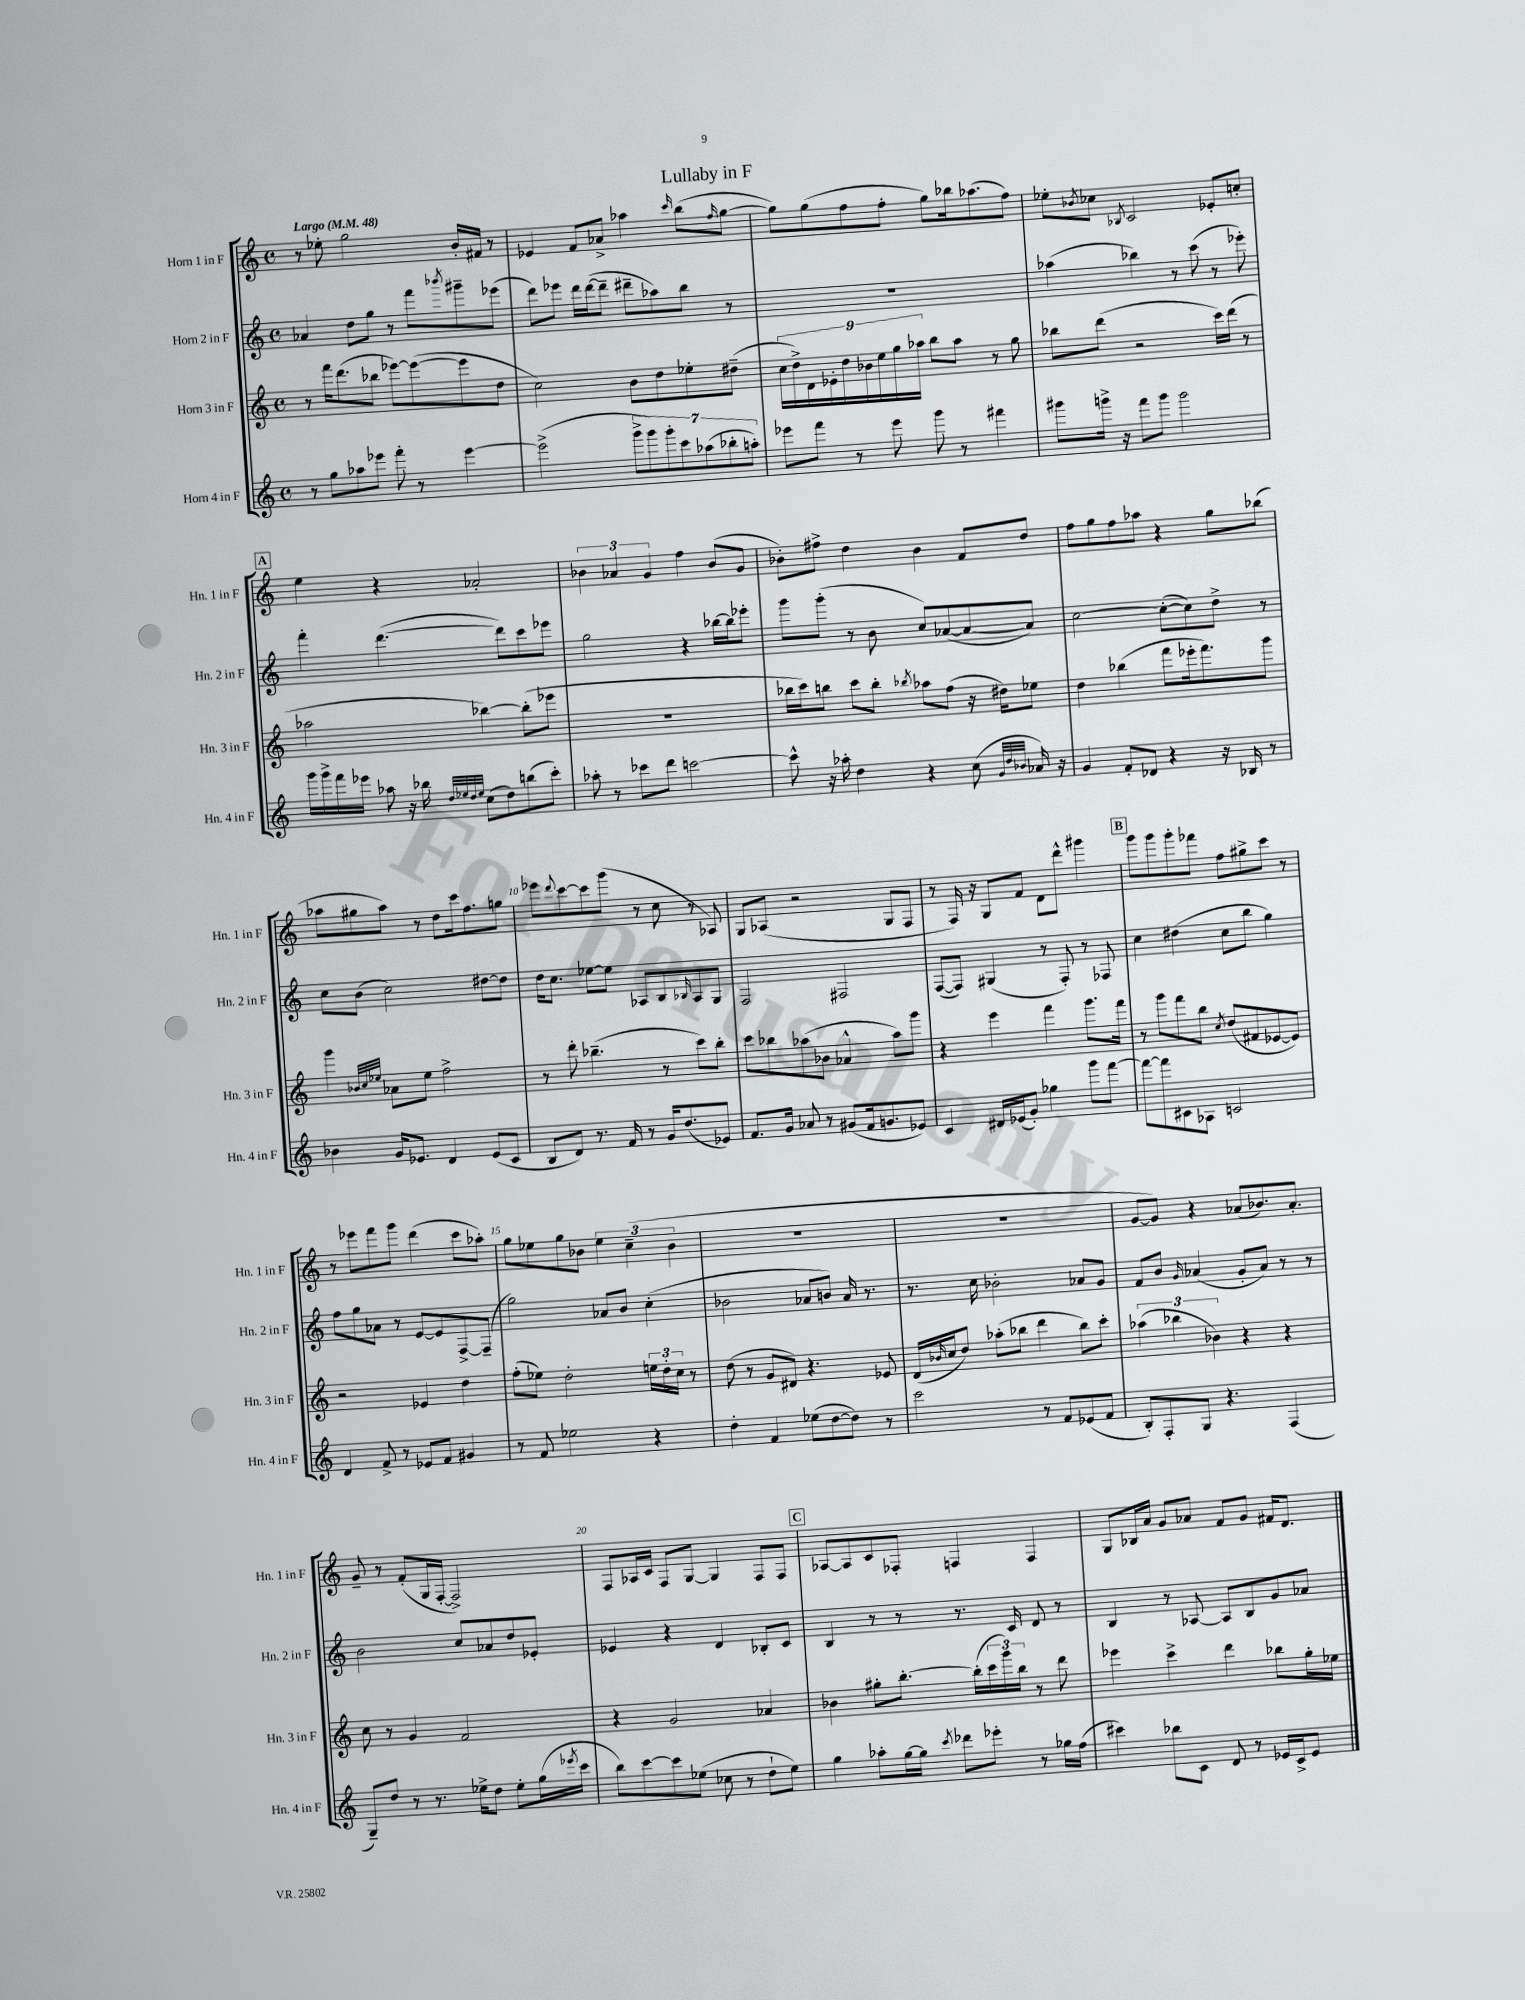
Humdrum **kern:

**kern	**kern	**kern	**kern
*staff4	*staff3	*staff2	*staff1
*clefG2	*clefG2	*clefG2	*clefG2
*k[]	*k[]	*k[]	*k[]
*M4/4	*M4/4	*M4/4	*M4/4
*met(c)	*met(c)	*met(c)	*met(c)
*MM48	*MM48	*MM48	*MM48
8r	8r	4a-/	8r
8gg\L	16fff\LK	.	8ee-'\
.	(8.ddd\	.	.
8aa-\	.	8dd\L	2gg\
8eee-\J	8bb-\J	8gg\J	.
8fff'\	[8eee-\L)	8r	.
8r	(8eee-\_	8fff\L	.
.	.	8qbbb-/	.
[4eee-\	8eee-\]	8ggg#~\	16b'/LL
.	.	.	16f#/JJ
.	8dd\J	(8eee-\J	8r
=	=	=	=
(2eee-^\]	2cc\)	8ddd\L)	4e-/
.	.	8eee-\J	.
.	.	16ddd\LL	8f/L
.	.	([16ddd\J	.
.	.	8ddd~\]J	8a-^/J
14ggg^\L	8b\L	8ddd#~\L	4aa-\
14ggg\)	.	.	.
.	8dd\	8aa-\)	.
14ggg'\	.	.	.
14ccc\	.	.	.
.	.	.	16qqccc/
.	8ee-'\	8bb\J	(8bb\L
(14aa-\	.	.	.
14bb-'\	.	.	.
.	.	.	16qqff/
.	(8dd#~\J	8r	[8gg\J
14aa'\J)	.	.	.
=	=	=	=
8eee-\L	18cc\LL	1r	8gg\]L)
.	18dd^\)	.	.
.	18d\	.	.
8fff\J	.	.	(8gg\
.	18e-'\	.	.
.	18dd\	.	.
8r	.	.	8ff\
.	18b-\	.	.
.	18ee\	.	.
8eee-\	.	.	8ff'\J
.	18gg\	.	.
.	18aa-\JJ	.	.
8ggg\	8bb\L	.	8gg\L)
8r	8aa-\J	.	16bb-\k
.	.	.	(8.aa-\
4fff#\	8r	.	.
.	8gg\	.	8ff\J)
=	=	=	=
8ggg#\L	8bb-\L	(4aa-\	8ee-'\L
.	.	.	8qb-/
16ggg^\Jk	(8ddd\J	.	8cc-\J
16r	.	.	.
.	.	.	8qB-/
8fff\L	2r	4bb-\)	2c/
8ggg\J	.	.	.
2ggg\	.	8r	.
.	.	(8ccc\	.
.	16ccc\LL)	8r	8e-'/L
.	(16ddd\JJ	.	.
.	8r	8eee-'\)	8cc'/J
=	=	=	=
16ggg\LL	2aa-\	4fff'\	4ee\
16ggg^\	.	.	.
16fff\	.	.	.
16eee-\JJ	.	.	.
8aa-\	.	([4.ddd\	4r
16r	.	.	.
16bb-\	.	.	.
32qqdd/LLL	.	.	.
32qqee-/	.	.	.
32qqdd/	.	.	.
32qqee-/JJJ	.	.	.
(8cc\L	[4bb-\)	.	2a-'/
8dd\)	.	8ddd\]L)	.
(8bb\	(8bb-'\]L	8ccc\	.
8ccc'\J)	8eee-\J	8eee-\J	.
=	=	=	=
8aa-'\	1r	2gg\	6b-\
8r	.	.	.
.	.	.	6a-/
8ccc-\L	.	.	.
.	.	.	6g/
8ddd\J	.	.	.
[2ccc\	.	4r	4ff\
.	.	[16bb-\LL	(8b-/L
.	.	16bb-\]J	.
.	.	8eee-'\J	8g/J
=	=	=	=
8ccc^^\]	16bb-\LL	8ggg\L	8b-'\L)
.	16ccc\J)	.	.
16r	8bb\J	(8ggg'\J	8ff#^\J
16aa-'\	.	.	.
4dd\	8ccc\L	8r	4dd\
.	8bb'\J	8b\	.
.	8qbb-/	.	.
4r	8aa-\L	8cc/L)	4b-\
.	(8ff\J	([8a-/	.
(8cc\	16r	8a-/_	8f/L
.	16dd#\LK)	.	.
32qqg/LLL	.	.	.
32qqdd/	.	.	.
32qqb-/JJJ	.	.	.
16a-/)	8ee-\J	8a-/]J)	8dd/J
16r	.	.	.
=	=	=	=
4g/	4dd\	[2cc\	8ff\L
.	.	.	8gg\
8f'/L	(4bb-\	.	8ff\
8d-/J	.	.	8aa-\J
4r	8fff\L	(8cc'\_L	4r
.	16eee-'\k	8cc\])	.
.	8.fff\)	.	.
16r	.	8dd^\J	8gg\L
16B-/	.	.	.
8r	8ggg\J	8r	(8bb-\J
=	=	=	=
4b-\	4ggg\	8cc\L	8aa-\L
.	.	(8b\J	8gg#\
.	32qqb-/LLL	.	.
.	32qqcc/	.	.
.	32qqee-/JJJ	.	.
16g/LK	8a-\L	2cc\)	8aa-\J)
8.e-/J	.	.	.
.	8ee-\J	.	8r
4d/	2ff^\	.	8dd\L
.	.	.	16ccc\k
.	.	.	8.ff\
(8e-/L	.	[8dd#\L	.
8c/J	.	8dd#\]J	8gg\J
=	=	=	=
8B/L	8r	16dd\LK	8eee-\L
.	.	8.cc\J	.
.	.	.	8qqddd/
8d/J)	8ddd'\	.	[8ccc\
8.r	(4.bb-~\	[8ee-\L	8ccc\]
.	.	8ee-\]J	(8ggg\J
16f/	.	.	.
8r	.	8A-/L	8r
16g/LK	8r	8B/	8cc\
(8.dd/	.	.	.
.	.	16qqB-/	.
.	8ccc\L)	8A-/	8r
8e-/J)	8bb-'\J	8G/J	8A-/)
=	=	=	=
8.f/L	8ccc\L	2F/	8G/L
.	8bb-\	.	(8A-/J
16g/Jk	.	.	.
8a-/	(8aa-\	.	2r
8r	8b-\J	.	.
(8g#/L	4a-^^/	2F#/	.
16f/k	.	.	.
8.g/	.	.	.
.	8aa-\L)	.	8G/L
8e-/J)	8ggg\J	.	8F/J
=	=	=	=
4c/	4r	([8F/L	8r
.	.	8F/]J)	16F/)
.	.	.	16r
16d#/LL	4eee\	(4G#/	8G/L
(16e-/J	.	.	.
8g'/J)	.	.	8f/J
4gg-\	4fff\	8r	8d\L
.	.	8F'/)	8ddd^^\J
8ggg\L	8.ggg\L	8r	4ggg#\
[8fff\J	.	8F-/	.
.	16fff\Jk	.	.
=	=	=	=
8fff\_L	8r	4cc\	8ggg\L
8fff\]	8ggg\L	.	8ggg\
8c#\	8fff\	(4dd#\	8ggg'\
8A-\J	8bb\J	.	8fff-\J
.	8qcc/	.	.
2c/	(8dd/L	8cc\L	8ff\L
.	8f#/	8bb\J	8gg#^\
.	[8e-/	4gg\)	8ccc\J
.	8e-/]J)	.	8r
=	=	=	=
4d/	2r	8ff\L	8r
.	.	8gg\	8eee-\L
8f^/	.	8a-\J	8fff\
8r	.	8r	8ggg\J
8e-/L	4e-/	[8e/L	(4ddd\
8f/J	.	8e/]	.
4g#/	4dd\	[8F^/	8ccc\L
.	.	(8F~/]J	8aa-'\J)
=	=	=	=
8r	(8ff'\L	2gg\)	8gg\L
8f/	8ee-\J)	.	8ee-\
2ee-\	2dd'\	.	8gg\
.	.	.	8b-\J
.	.	8a-/L	6ee-\
.	.	8b/J	.
.	.	.	(6cc~\
4r	24ee\LL	(4cc'\	.
.	24dd'\	.	.
.	24cc\JJ	.	6b-\
.	8r	.	.
=	=	=	=
4dd'\	(8dd\	2b-\	1r
.	8r	.	.
4f/	8g/L	.	.
.	8d#/J)	.	.
(8ee-\L	4.r	8a-/L	.
[8dd\	.	8b/J)	.
8dd\]J)	.	16a-/	.
.	.	8.r	.
8r	8e-/	.	.
=	=	=	=
2ccc\	(16d/LL	8.r	1r
.	16qqb-/	.	.
.	16cc/J	.	.
.	8dd/J)	.	.
.	.	16cc\	.
.	(8aa-'\L	2b-'\	.
.	8bb-\J	.	.
8r	4ddd\	.	.
8f/L	.	.	.
(8e-/	8bb-\L)	8a-/L	.
8f/J	8ccc'\J	8g/J	.
=	=	=	=
8B'/L)	(6aa-\	8f/L	[8g/L
8F'/	.	8b/J	8g/]J)
.	6bb-\	.	.
.	.	16qqg/	.
8G/J	.	(4a-/	4r
.	6b-\)	.	.
4.r	.	.	.
.	4r	8g'/L	(8a-/L
.	.	8a-/J)	8.b-/)
(4F/	4r	8r	.
.	.	.	8.a-'/J
.	.	8r	.
=	=	=	=
8G~/L)	8cc\	2b\	8g~/
8dd/J	8r	.	8r
8r	4g/	.	(8f'/L
8.r	.	.	16G/L
.	.	.	[16F'/JJ
.	2f/	8cc/L	2F^/])
16ee-^\LK	.	.	.
8dd\J	.	8a-/	.
8ee-'\L	.	8dd/	.
(16gg\L	.	8e-'/J	.
8qeee-/	.	.	.
16ccc\JJ	.	.	.
=	=	=	=
8bb\L)	4r	4e-/	8F/L
[8ccc\	.	.	16A-/L
.	.	.	16c/JJ
8ccc\]	2g/	4r	8F/L
(8ee-\J	.	.	[8G/J
8cc-\	.	4d/	4G/]
8r	.	.	.
8dd`\L	4a-/	8B-'/L	8F/L
8ee-\J)	.	8c/J	8F/J
=	=	=	=
4gg\	4b-\	4B/	[8A-/L
.	.	.	8A-/]
8aa-'\L	8gg#'\L	8r	8c/
[16gg\L	[8.bb'\J	8r	8F-'/J
16gg\]JJ	.	.	.
8qccc/	.	.	.
8ddd-\L	.	8.r	4F/
.	(16bb'\]LL	.	.
8eee-'\J	24ccc\	.	.
.	24ggg\)	.	.
.	.	16c/	.
.	24bb\JJ	.	.
8r	8r	8d/	4F/
16gg-\LL	8ddd\	8r	.
(16ff\JJ	.	.	.
=	=	=	=
4ccc#\)	4eee-\	4B/	8G/L
.	.	.	16B-/L
.	.	.	16a/JJ
8bb-\L	4ccc^\	8r	8g/L
8c\J	.	[8A-/	8a-/J
8d/	4ddd\	8A-/]L	8f/L
8r	.	8B/	8g/J
16e-/LL	8bb-\L	8g/	16f#/LK
16c^/J	.	.	8.d/J
8e-/J	16gg'\L	8a-/J	.
.	16ee-\JJ	.	.
==	==	==	==
*-	*-	*-	*-
